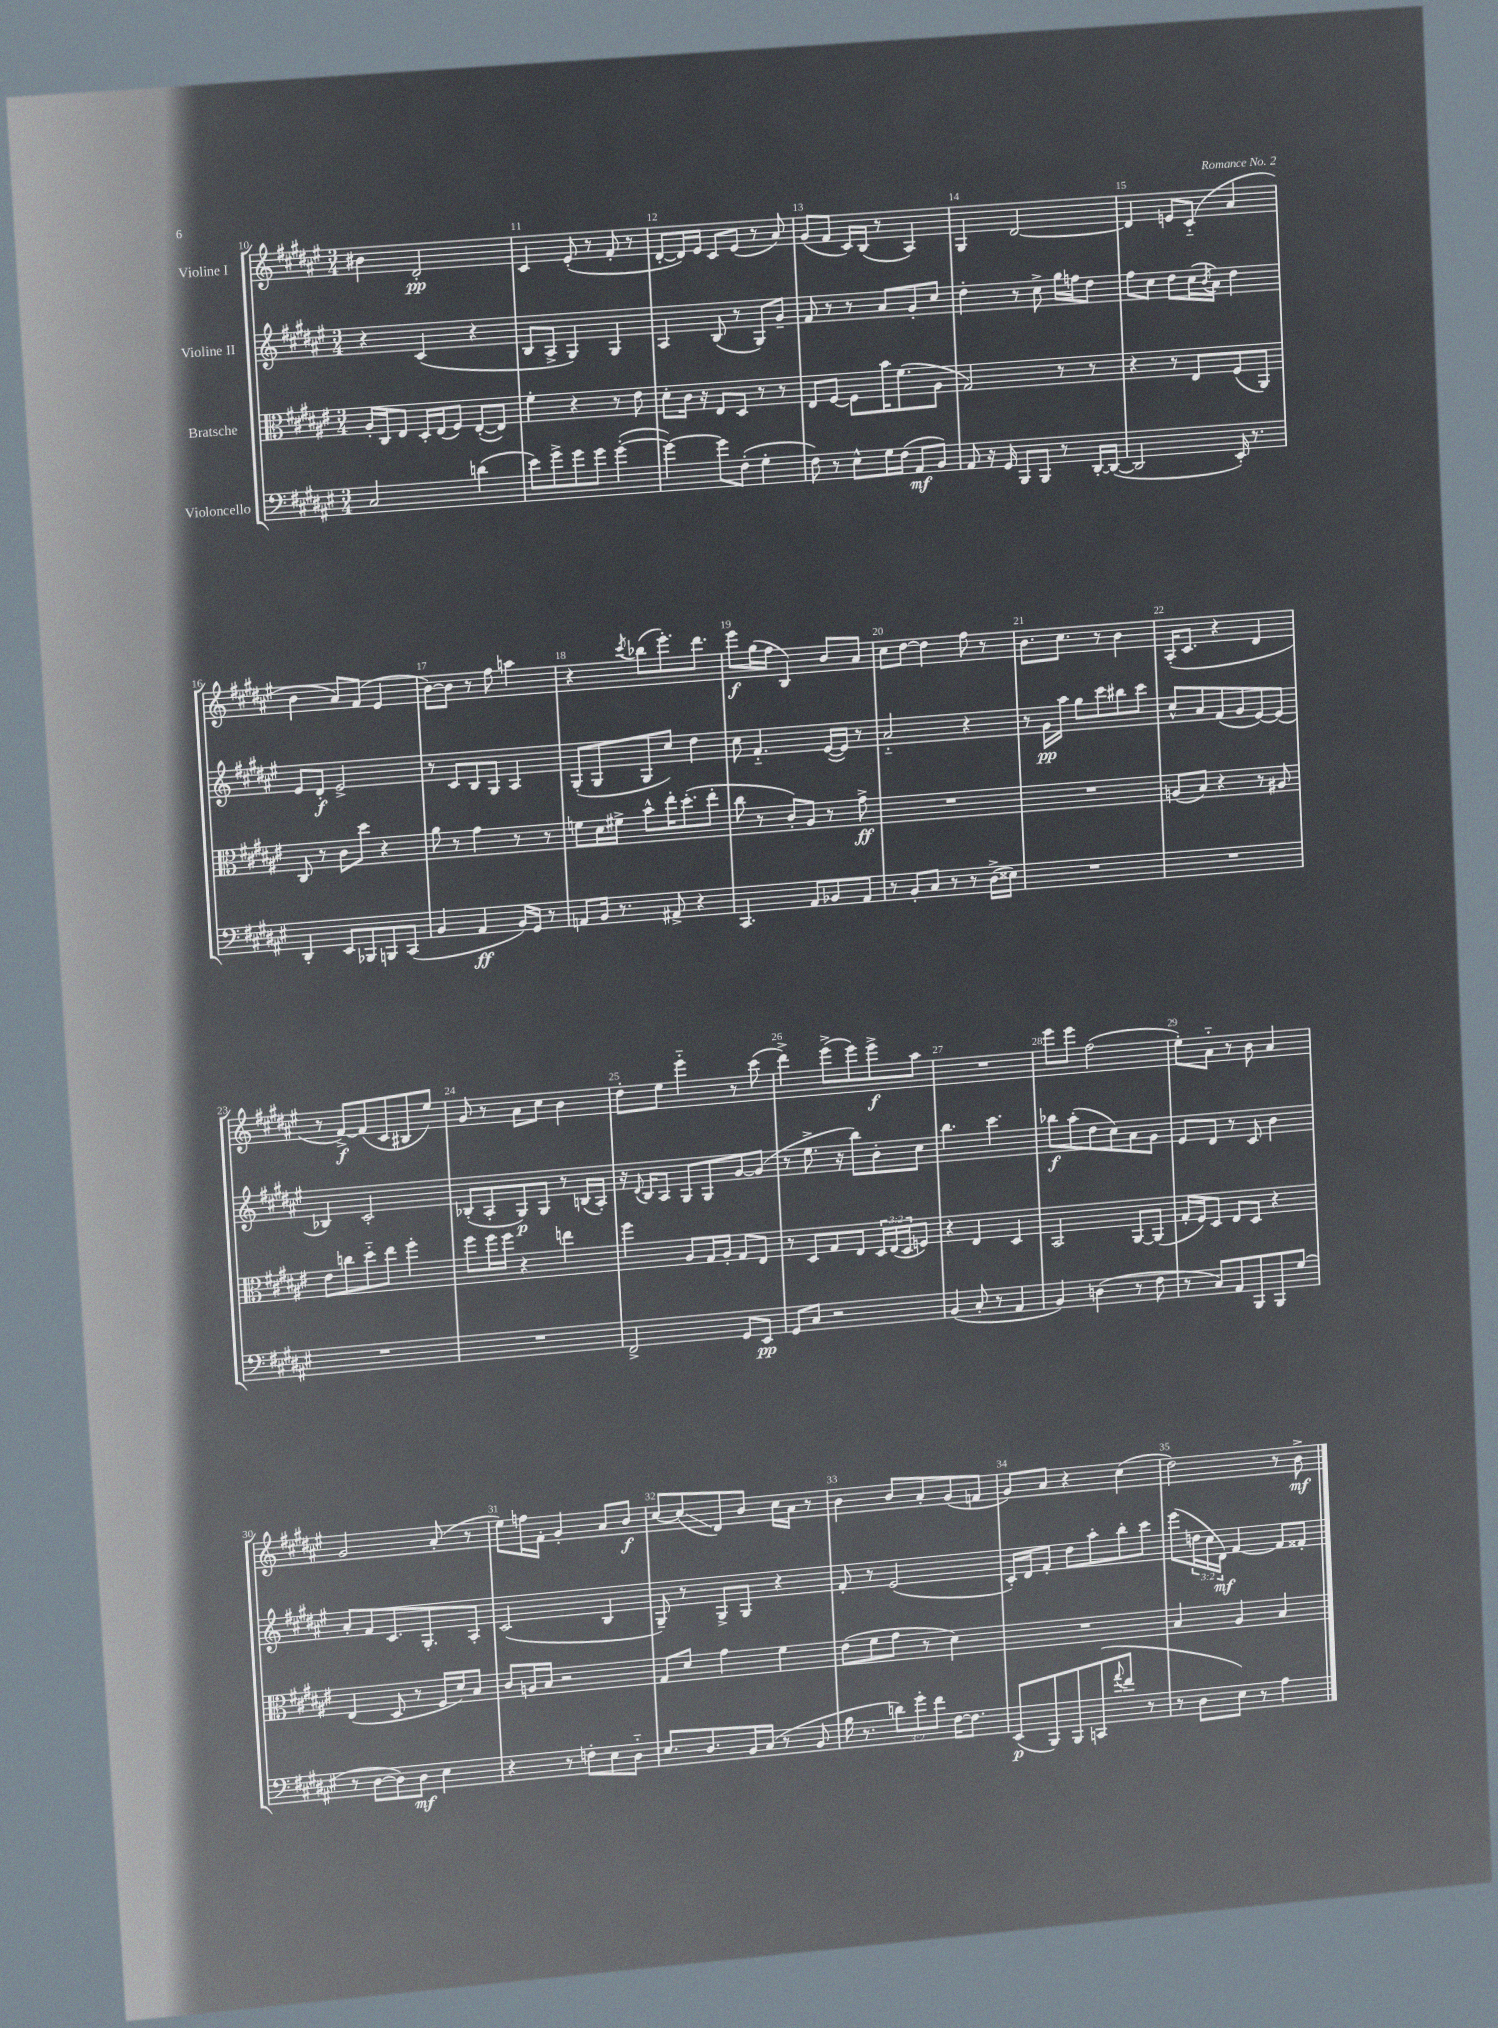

**kern	**kern	**kern	**kern
*staff4	*staff3	*staff2	*staff1
*clefF4	*clefC3	*clefG2	*clefG2
*k[f#c#g#d#a#e#]	*k[f#c#g#d#a#e#]	*k[f#c#g#d#a#e#]	*k[f#c#g#d#a#e#]
*M3/4	*M3/4	*M3/4	*M3/4
2C#	16A#'	4r	4b#
.	16C#	.	.
.	8E#	.	.
.	16D#'	(4c#	2d#'
.	(16E#	.	.
.	8F#)	.	.
(4d	([8E#'	4r	.
.	8E#])	.	.
=	=	=	=
8e#)	4f#'	8B	4c#
8g#^	.	8A#^	.
8g#	4r	4G#)	(8e#'
8g#	.	.	8r
([4g#'	8r	4G#	8f#'
.	8e#	.	8r
=	=	=	=
4g#_)	8d#'	4A#	[8d#'
.	16c#	.	16d#])
.	16r	.	16e#
8g#]	8E#	(8B	8c#
(8F#'	8D#	8r	(8e#
4G#'	8r	8G#)	8r
.	8r	8g#~	8a#)
=	=	=	=
8F#)	8E#	8f#	(8g#
8r	[8F#	8r	8f#
8E#^^	8F#]	8r	16c#)
.	.	.	(16B
16G#	16b	8a#	8r
(16F#	(8.f#	.	.
8AA#	.	8g#'	4A#)
8BB)	8A#	8cc#	.
=	=	=	=
8AA#	2G#)	4dd#'	4G#
16r	.	.	.
16GG#	.	.	.
8BBB	.	8r	[2d#
8BBB	.	8cc#^	.
8r	8r	16gg#	.
.	.	16ff	.
[16DD#'	8r	8dd#	.
(16DD#_	.	.	.
=	=	=	=
2DD#]	4r	8ff#	4d#]
.	.	8cc#	.
.	8r	8dd#	8e
.	8E#	(16cc#	(8c#'~
.	.	8qb	.
.	.	16a#)	.
16EE#')	(8F#	4dd#	4a#
8.r	.	.	.
.	8AA#)	.	.
=	=	=	=
4DD#'	8C#	8e#	4b
.	8r	8d#'	.
8EE#	8c#	2e#^	8a#)
8BBB-	8dd#	.	(8f#
8BBB	4r	.	4e#
(8CC#	.	.	.
=	=	=	=
4BB	8a#	8r	[8b)
.	8r	8c#	8b]
4AA#	4g#	8B	8r
.	.	8G#	8ff#
16BB)	8r	4A#	4aa
16GG#	.	.	.
8r	8r	.	.
=	=	=	=
8AA	8f	(8G#'	4r
16BB	16d#	8G#	.
8.r	16f#^	.	.
.	.	.	8qccc#
.	8b^^	8G#	(8bb-
8AA#^	16ee#'	8cc#)	8.eee#')
.	(8.dd#'	.	.
4r	.	4dd#	.
.	.	.	8.ddd#
.	8ee#'	.	.
=	=	=	=
4.CC#	8cc#	8cc#	8eee#
.	8r	4.f#'~	(16gg#
.	.	.	16ff#
.	8c#')	.	4B)
8AA#	8A#	.	.
8BB-	8r	([16e#	8b
.	.	16e#])	.
8AA#	8g#^	8r	8a#
=	=	=	=
8r	2.r	2a#'~	8cc#
8BB'	.	.	[8dd#
8C#	.	.	4dd#]
8r	.	.	.
8r	.	4r	8ff#
(16D#^	.	.	8r
16E##)	.	.	.
=	=	=	=
2.r	2.r	8r	8.b
.	.	16g#	.
.	.	16aa#	8.cc#
.	.	8gg#	.
.	.	8ccc#	8r
.	.	8bb#	4b
.	.	8ccc#	.
=	=	=	=
2.r	(8A	8cc#^^	(16A#'
.	.	.	8.c#
.	8B)	8a#	.
.	4r	(8f#	4r
.	.	8g#	.
.	8r	[8e#)	4d#
.	8A#	(8e#]	.
=	=	=	=
2.r	8e#	4B-)	8r
.	8cc	.	[8f#^)
.	8dd#'~	2c#'	(8f#]
.	8ee#	.	8c#
.	4ff#'	.	8B#
.	.	.	8ee#)
=	=	=	=
2.r	8ff#	(8B-'	8g#
.	16ff#	8A#'	8r
.	16ff#	.	.
.	4r	8G#)	8a#
.	.	8G#	8cc#
.	4ee	8r	4b
.	.	(16B	.
.	.	16A#')	.
=	=	=	=
2FF#^	4ff#	16r	8dd#'
.	.	8qqd#	.
.	.	16B	.
.	.	8A#	8ee#
.	8A#	8G#	4eee#'~
.	16G#	8G#	.
.	16A#'	.	.
8GG#	8G#	[8g#	8r
8EE#	8E#	(8g#]	(8ccc#
=	=	=	=
8GG#	8r	8r	4ddd#^)
8C#	8D#	8.ee#^	.
2r	8G#	.	(8eee#^
.	.	16r	.
.	8E#	8bb)	8eee#)
.	24D#	8b'	8eee#^
.	(24E#	.	.
.	24D#	.	.
.	8F)	8cc#	8aa#
=	=	=	=
(4BB	4r	4.bb	2.r
8C#'	4E#	.	.
8r	.	4.ccc#	.
4AA#	4D#	.	.
=	=	=	=
4BB)	2BB	8bb-	8eee#
.	.	(8aa#'	8eee#
(4D	.	8dd#	(2ff#
.	.	8cc#)	.
8r	[8AA#	8a#	.
8F#	(8AA#]	8g#	.
=	=	=	=
8r	16G#'	8e#	8ee#')
.	16F#)	.	.
8C#)	8D#	8d#	8a#'~
8AA#	8E#	8r	8r
8BBB	8D#	8c#	8b
8BBB	4r	4b	4a#
(8G#	.	.	.
=	=	=	=
8r	(4E#	8a#'	2g#
[8D#	.	8f#	.
8D#])	8D#	8.c#	.
8D#	8r	.	.
.	.	8.G#'	.
4E#	16F#	.	(8a#'
.	16d#)	.	.
.	8B	8A#'	8r
=	=	=	=
4r	8c#	(2c#	8ee#)
.	16A	.	16ff
.	16B	.	16f#'
8r	2r	.	4g#'
8F'	.	.	.
8E#	.	4B	8a#
8D#'~	.	.	8b
=	=	=	=
8.E#	8G#	8G#~)	[8cc#
.	8d#	8r	(8cc#]
8.D#	.	.	.
.	4g#	8G#^	8d#)
16BB	.	8G#	8b
(16C#	.	.	.
8r	4f#	4r	16cc#
.	.	.	16a#
8BB	.	.	8r
=	=	=	=
16B	(8e#	8f#'	4b
8.r	.	.	.
.	8f#	8r	.
12d)	8g#	(2e#	8b
12g#'	.	.	.
.	8r	.	8a#'
12f#	.	.	.
[16F#	4d#)	.	(8g#
8.F#]	.	.	.
.	.	.	8f
=	=	=	=
(8EE#	2.r	16c#')	8g#)
.	.	16d#	.
8BBB)	.	8f#'	8a#
8BBB	.	8dd#	4r
(8CC	.	8aa#'	.
8qqa#	.	.	.
8f#	.	8bb'	(4cc#
8r	.	8ccc#	.
=	=	=	=
8r	4B	(8eee#	2dd#)
8D#	.	24dd	.
.	.	24cc#	.
.	.	24d#)	.
8E#)	4A#	[4f#	.
8r	.	.	.
4A#	4B	8f#]	8r
.	.	8f##'	8b^
==	==	==	==
*-	*-	*-	*-
